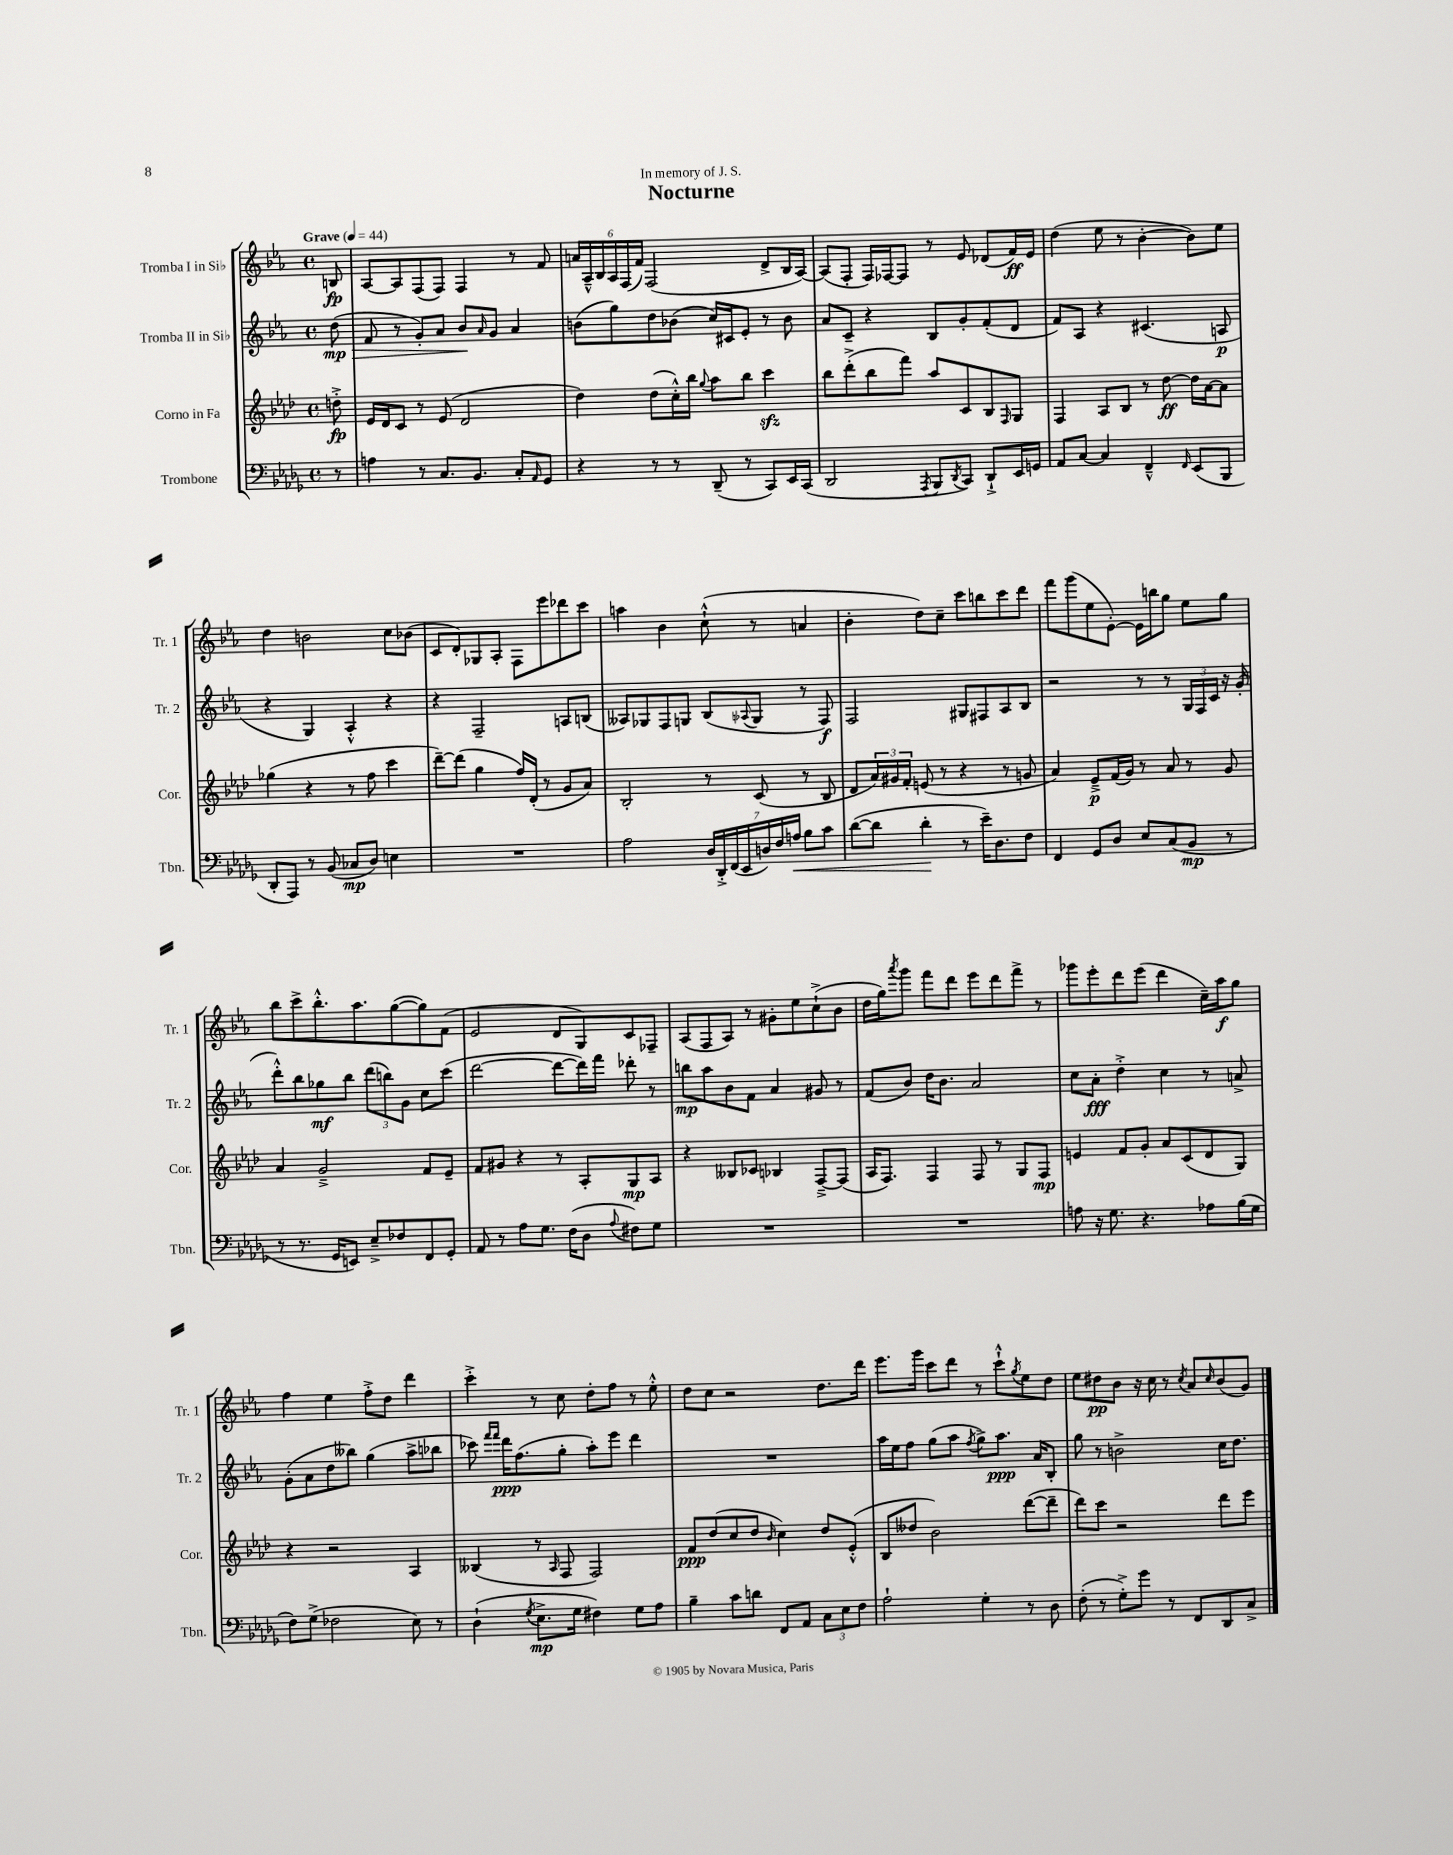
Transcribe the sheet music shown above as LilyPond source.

\header { title = "Nocturne" dedication = "In memory of J. S." }
<<
\new StaffGroup <<
\new Staff = "s0" \with { instrumentName = "Tromba I in Sib" shortInstrumentName = "Tr. 1" } {
    \clef treble \key ees \major \defaultTimeSignature \time 4/4 \partial 8 \tempo "Grave" 4 = 44
    b8\fp |
    aes8~ aes8 f8( f8) f4 r8 f'8 |
    \tuplet 6/4 { a'16 aes16---^ bes16 aes16 f16( f'16) } f2( d'8-> bes16 aes16~) |
    aes8( f8-. f16) fes16~ fes8 r8 ees'8 des'8( f'16\ff) ees'16 |
    d''4( ees''8 r8 bes'4~-. bes'8) ees''8 |
    d''4 b'2 c''8 bes'8( |
    c'8 d'8-.) ges8 aes8-. f8 ees'''8 des'''8 c'''8 |
    a''4 bes'4 c''8-!-^( r8 a'4 |
    bes'4-. d''8) c''8-- c'''8 b''8 c'''8 d'''8 |
    f'''8 g'''8( ees''8 ees'8~-.) ees'16 b''16 g''8 ees''8 g''8 |
    bes''8 c'''8-> bes''8.-.-^ aes''8. g''8~( g''8) f'8( |
    ees'2 d'8 g8) c'8 fes8-- |
    aes8( f8 aes8) r8 gis'8-. ees''8 c''8-!->( bes'8 |
    d''16 g''16) \acciaccatura { aes'''8 } g'''8 f'''8 d'''8 ees'''8 d'''8 f'''8-> r8 |
    ges'''8 ees'''8-. d'''8 ees'''8( d'''4 c''16--) aes''16\f g''8 |
    f''4 ees''4 f''8-.-> d''8 d'''4 |
    c'''4-.-> r8 c''8 d''8-. f''8 r8 ees''8-.-^ |
    d''8 c''8 r2 d''8. d'''16 |
    ees'''8. g'''16 c'''8 d'''8 r8 c'''8-!-^ \acciaccatura { g''8 } ees''8 d''8 |
    ees''8 dis''8\pp bes'8 r16 c''16 r8 \acciaccatura { c''8 } aes'8 \grace { c''16 } bes'8( g'8) \bar "|." |
}
\new Staff = "s1" \with { instrumentName = "Tromba II in Sib" shortInstrumentName = "Tr. 2" } {
    \clef treble \key ees \major \defaultTimeSignature \time 4/4 \partial 8
    d''8\mp\>( |
    f'8 r8 g'8-.) aes'8 bes'8\! \grace { aes'16 } g'8 aes'4 |
    b'8( g''8) d''8 bes'8( c''16) cis'16 ees'8-. r8 bes'8 |
    aes'8 c'8-- r4 bes8 g'8-. f'8-.( d'8 |
    f'8) aes8 r4 cis'4.( a8\p |
    r4 g4) aes4-.-^ r4 |
    r4 f2-- a8 b8( |
    aeses8) ges8 f8 g8 bes8( \appoggiatura { aes8 } g8 r8 f8\f) |
    f2 gis8 fis8 aes8 bes8 |
    r2 r8 r8 \tuplet 3/2 { g16 f16 c'16 } r16 g'16-.( |
    d'''8-.-^) bes''8 ges''8\mf bes''8 \tuplet 3/2 { d'''8( b''8) g'8 } c''8 c'''8( |
    d'''2~ d'''8~ d'''16) f'''16 des'''8-. r8 |
    b''8\mp aes''8 bes'8 f'8 aes'4 gis'8 r8 |
    f'8( bes'8) d''16 bes'8. aes'2 |
    c''8 aes'8-.\fff d''4-.-> c''4 r8 a'8-> |
    g'8-.( aes'8 d''8 beses''8) g''4( aes''8-> bes''8 |
    ces'''8) \grace { f'''16 f'''16 } d'''16\ppp f''8.( g''8-. aes''8-.) ees'''8 d'''4 |
    R1 |
    aes''16 ees''16 f''8 g''8( aes''8 \acciaccatura { f''8 } g''8->) aes''8.\ppp aes'16 bes8-. |
    g''8 r8 b'2-> c''16 d''8. \bar "|." |
}
\new Staff = "s2" \with { instrumentName = "Corno in Fa" shortInstrumentName = "Cor." } {
    \clef treble \key aes \major \defaultTimeSignature \time 4/4 \partial 8
    d''8-.->\fp |
    ees'16 des'16 c'8 r8 ees'8( des'2 |
    des''4) des''8( c''16-.-^) bes''16 \appoggiatura { g''8 } aes''8 bes''8 c'''4\sfz |
    bes''8 des'''8-.->( bes''8 f'''8) aes''8 c'8 bes8 \grace { f16 } g8 |
    f4 aes8 bes8 r8 des''8~\ff des''16 aes'16~ aes'8 |
    ges''4( r4 r8 f''8 c'''4 |
    des'''8~--) des'''8( g''4 f''16) des'16-.( r8 g'8 aes'8) |
    bes2-. r8 c'8( r8 bes8 |
    des'8 \tuplet 3/2 { aes'16) gis'16 f'16-. } e'8( r8 r4 r8 g'8 |
    aes'4) ees'8--->\p f'16( g'16) r8 aes'8 r8 g'8 |
    aes'4 g'2---> f'8 ees'8-- |
    f'8 gis'8 r4 r8 aes8-. g8\mp aes8 |
    r4 beses8 ces'8 bes4 f8~---> f8( |
    aes16 f8.) f4 f8 r8 g8 f8\mp |
    e'4 f'8 g'8-. aes'8 c'8( des'8 g8) |
    r4 r2 aes4 |
    beses4( r8 \grace { aes16 } f8 f2) |
    f'8\ppp des''8( c''8 des''8 \grace { bes'16 } c''4) des''8 ees'8-.-^( |
    bes8 deses''8 bes'2) des'''8~( des'''8-- |
    des'''8) c'''8 r2 des'''8 ees'''8 \bar "|." |
}
\new Staff = "s3" \with { instrumentName = "Trombone" shortInstrumentName = "Tbn." } {
    \clef bass \key des \major \defaultTimeSignature \time 4/4 \partial 8
    r8 |
    a4 r8 c8. bes,8. c8-. \grace { aes,16 } ges,8 |
    r4 r8 r8 des,8--( r8 c,8) ees,16 c,16( |
    des,2 \acciaccatura { aes,,8 } bes,,8 \acciaccatura { des,8 } c,8) des,8-!-> ees,16 g,16 |
    aes,8 c8~ c4 f,4---^ \grace { f,16 } ees,8( bes,,8 |
    des,8-. aes,,8) r8 bes,8( ces8\mp des8) e4 |
    R1 |
    aes2 \tuplet 7/4 { des16 des,16-.-> f,16( ees,16 d16) f16 a16\< } bes8 c'8 |
    des'8~( des'8 des'4-.\! r8 ees'16--) des8. f8 |
    f,4 ges,8 des8 ees8 c8( bes,8\mp r8 |
    r8 r8. ges,16 e,8) ees8---> fes8 f,8 ges,8-. |
    aes,8 r8 aes8 ges8. f16( des8 \appoggiatura { aes8 } fis8) ges8 |
    R1 |
    R1 |
    a8 r16 ges8. r4. aes8 bes16( ges16 |
    f8) ges8->( fes2 ees8) r8 |
    des4-!( \acciaccatura { ges8 } ees8.->\mp ges16 fis4) ges8 aes8 |
    bes4-- c'8 d'8 f,8 aes,8 \tuplet 3/2 { c8 ees8 f8 } |
    aes2-! ges4-. r8 des8 |
    f8-.( r8 ges8-.->) ges'8 r8 f,8 des,8 c8-> \bar "|." |
}
>>
>>
\layout { \context { \Score \remove "Bar_number_engraver" } }
